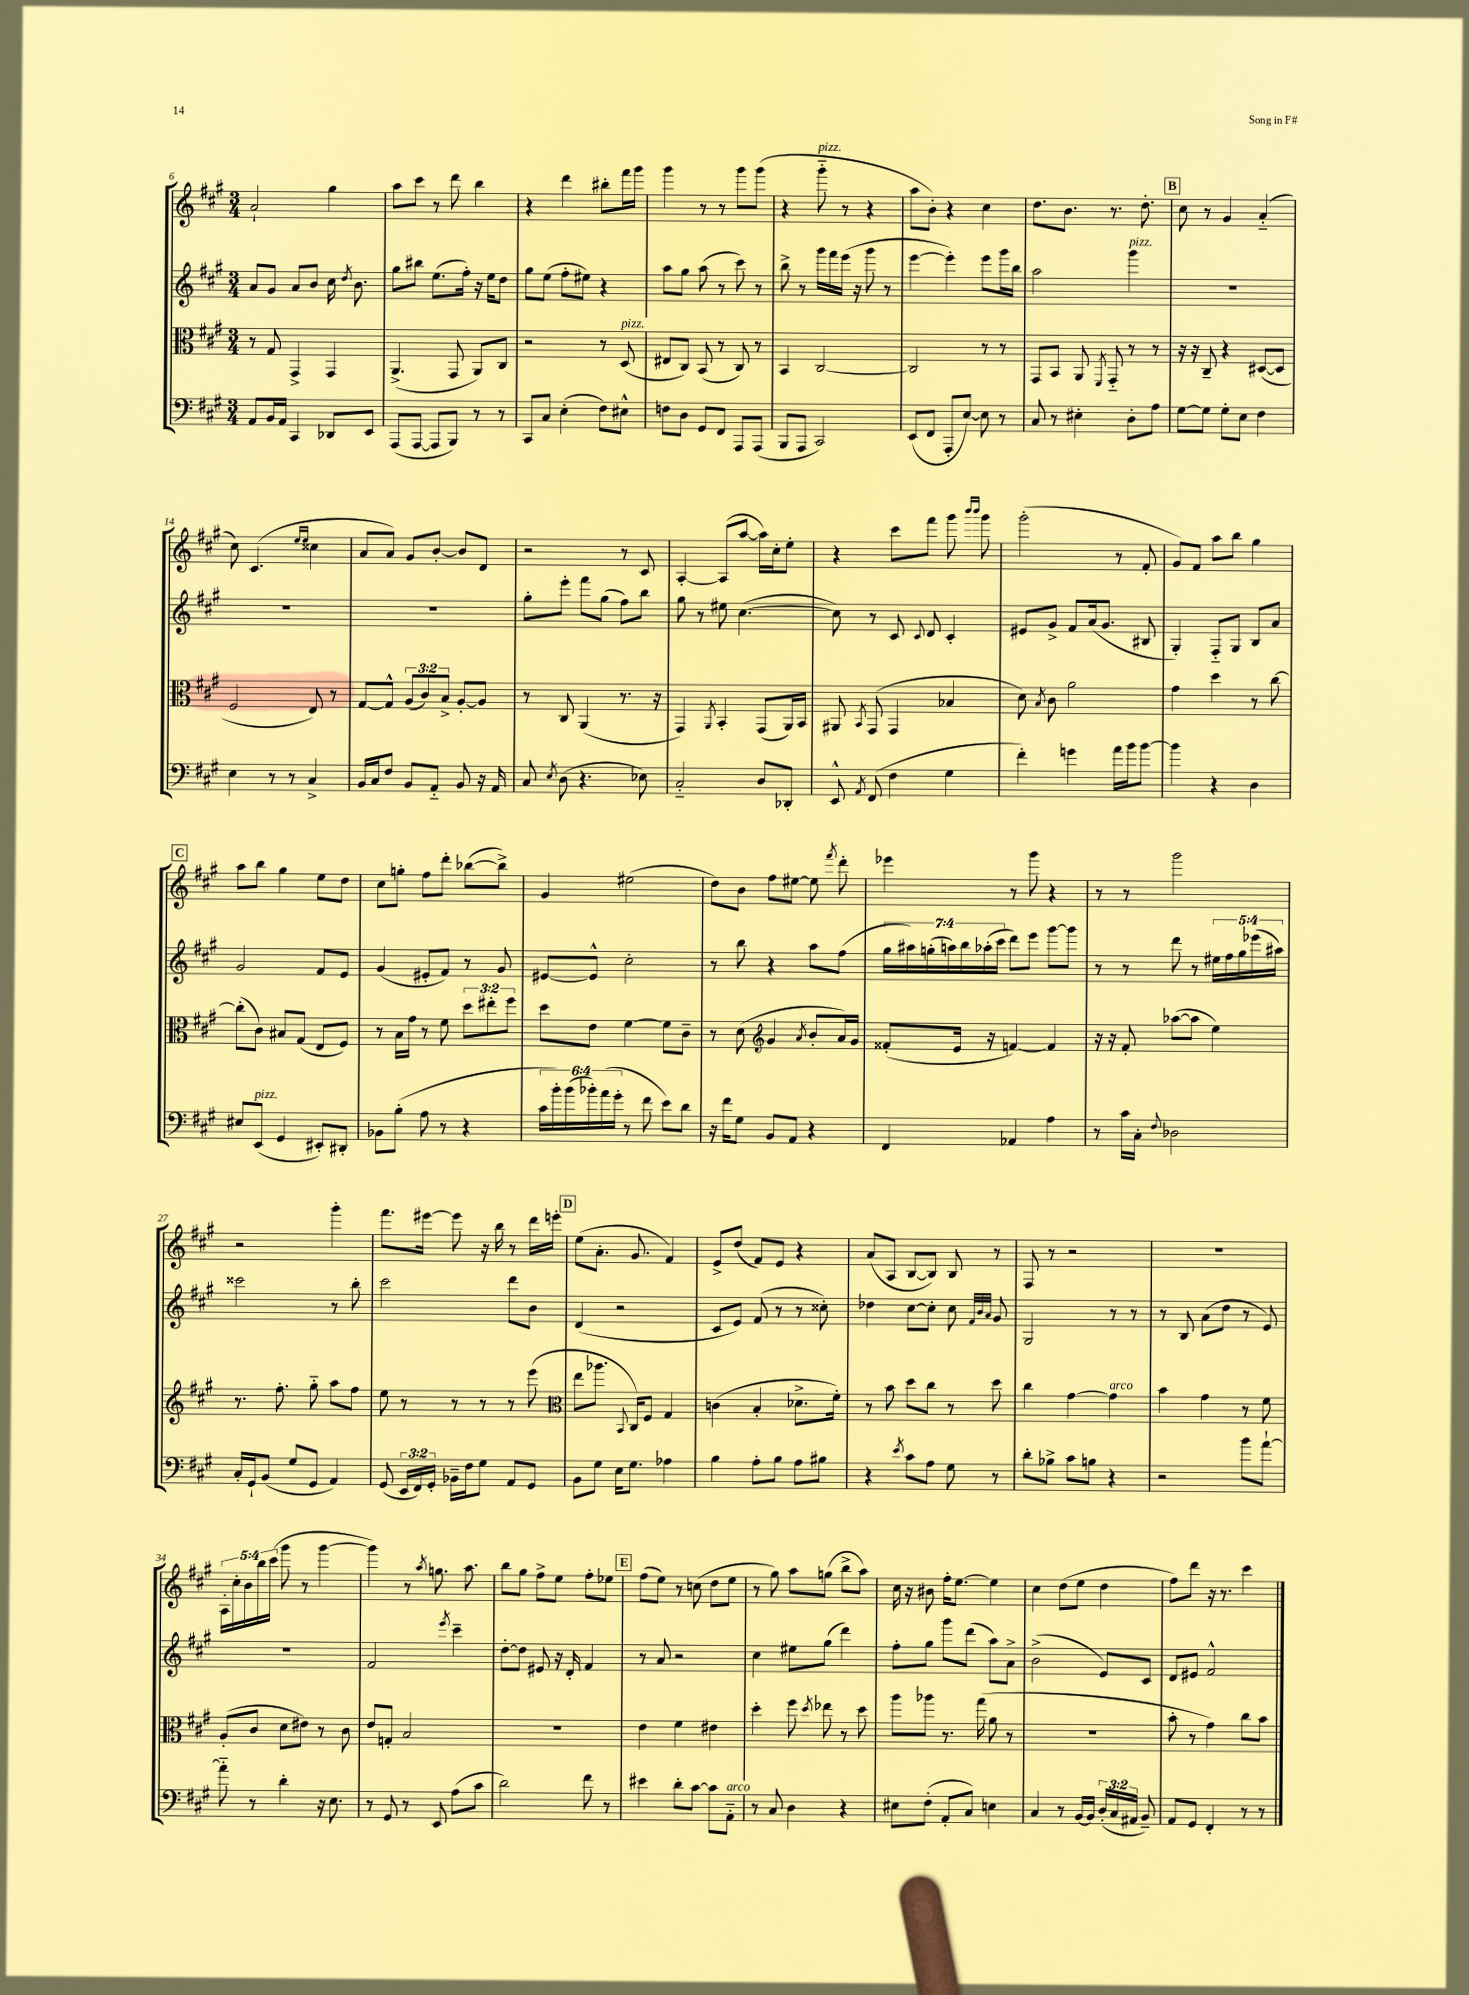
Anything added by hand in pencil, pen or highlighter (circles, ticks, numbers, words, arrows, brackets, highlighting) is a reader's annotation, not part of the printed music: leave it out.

**kern	**kern	**kern	**kern
*part4	*part3	*part2	*part1
*staff4	*staff3	*staff2	*staff1
*clefF4	*clefC3	*clefG2	*clefG2
*k[f#c#g#]	*k[f#c#g#]	*k[f#c#g#]	*k[f#c#g#]
*M3/4	*M3/4	*M3/4	*M3/4
=6	=6	=6	=6
8AA/L	8r	8a/L	2a`/
16BB/L	8G#/	8g#/J	.
16AA/JJ	.	.	.
4CC#/	4GG#^/	8a/L	.
.	.	8b/J	.
8DD-X/L	4GG#/	16cc#\	4gg#\
.	.	8qdd/	.
.	.	8.b\	.
8EE/J	.	.	.
=7	=7	=7	=7
(8AAA/L	(4.AA^/	8gg#\L	8aa\L
[8AAA/J	.	8bb#X\J	8ccc#\J
8AAA/L]	.	(8.ee\L	8r
8BBB/J)	8GG#/	.	8ddd\
.	.	16ff#'\Jk)	.
8r	8AA/L)	16r	4bb\
.	.	16ee\KL	.
8r	8C#/J	8dd\J	.
=8	=8	=8	=8
8CC#/L	2r	8gg#\L	4r
8C#/J	.	(8ee\J	.
(4E'\	.	8ff#'\L	4ddd\
.	.	8ee#X\J)	.
8F#\L)	8r	4r	8bb#X'\L
!	!LO:TX:a:i:t=pizz.	!	!
8E#X^^\J	(8D/	.	16fff#\L
.	.	.	16ggg#\JJ
=9	=9	=9	=9
8Fn\L	8E#X/L	8aa\L	4ggg#\
8D\J	8C#/J)	8gg#\J	.
8GG#/L	(8BB/	(8aa\	8r
8FF#/J	8r	8r	8r
8AAA/L	8C#/)	8ccc#\)	8ggg#\L
(8AAA/J	8r	8r	(8ggg#\J
=10	=10	=10	=10
8BBB/L	4BB/	8bb^\	4r
8AAA/J	.	8r	.
!	!	!	!LO:TX:a:i:t=pizz.
2CC#/)	[2C#/	16ggg#\LL	8ggg#\
.	.	16fff#\	.
.	.	(16eee\JJ	8r
.	.	16r	.
.	.	8ggg#\	4r
.	.	8r	.
=11	=11	=11	=11
(8EE/L	2C#/]	[4eee\	8aa\L
8FF#/J	.	.	8b'\J)
8AAA'/L	.	4eee'\])	4r
[8E/J)	.	.	.
8E\]	8r	8eee\L	4cc#\
8r	8r	16ggg#\L	.
.	.	16bb\JJ	.
=12	=12	=12	=12
8C#/	8GG#/L	2aa\	8.dd\L
8r	8BB/J	.	.
.	.	.	8.b\J
4E#X'\	8AA/	.	.
.	8qFF#/	.	.
.	8GG#/	.	8.r
!	!	!LO:TX:a:i:t=pizz.	!
8D'\L	8r	4ggg#\	.
.	.	.	8.dd'\
8A\J	8r	.	.
!!LO:REH:place=s1:t=B
=13	=13	=13	=13
[8G#\L	16r	2.r	8cc#\
.	16r	.	.
8G#\J]	8C#~/	.	8r
8G#'\L	4r	.	4g#/
8E\J	.	.	.
4F#\	([8D#X/L	.	(4a/
.	8D#/J]	.	.
!!LO:LB:g=z
=14	=14	=14	=14
4E\	2F#/	2.r	8cc#\)
.	.	.	(4.c#/
8r	.	.	.
8r	.	.	.
.	.	.	16qqee/LL
.	.	.	16qqee/JJ
4C#^/	8E/)	.	4cc##X\
.	8r	.	.
=15	=15	=15	=15
16BB/LL	[8G#/L	2.r	8a/L
16C#/J	.	.	.
8F#/J	8G#^^/J]	.	8a/J)
8BB/L	(12A/L	.	8g#/L
.	12c#/)	.	.
8AA/J	.	.	[8b'/J
.	12B^/J	.	.
8BB/	[8A'/L	.	8b/L]
16r	8A/J]	.	8d/J
16AA/	.	.	.
=16	=16	=16	=16
8C#/	8r	8gg#'\L	2r
8qE/	.	.	.
(8D\	8C#/	8eee'\J	.
4.r	(4AA/	8fff#\L	.
.	.	(8gg#\J	.
.	8.r	8ff#\L)	8r
8E-X\)	.	8bb\J	8c#/
.	16r	.	.
=17	=17	=17	=17
2C#/	4GG#/)	8gg#\	[4A'/
.	.	8r	.
.	8qAA/	.	.
.	4BB'/	8ee#X\	(8A/L]
.	.	([4.cc#\	[8aa/J
8D/L	(8GG#/L	.	16aa\LL])
.	.	.	16cc#'\J
8DD-X'/J	16AA/L)	.	8ee'\J
.	16BB/JJ	.	.
=18	=18	=18	=18
8EE^^/	8AA#X/	8cc#\])	4r
8qAA/	8qBB/	.	.
(8FF#/	(8GG#/	8r	.
4F#\	4GG#/	8c#/	8ccc#\L
.	.	8qqc#/	.
.	.	8d/	8fff#\J
4G#\	4B-X/	4c#'/	8ggg#\
.	.	.	16qqbbb/LL
.	.	.	16qqbbb/JJ
.	.	.	8ggg#\
=19	=19	=19	=19
4f#'\)	8d\)	8e#X/L	(2ggg#'\
.	8qB/	.	.
.	8c#\	8g#^/J	.
4gn\	2a\	8f#/L	.
.	.	(16a/k	.
.	.	8.g#/J	.
16a\LL	.	.	8r
16b\J	.	.	.
[8b\J	.	8B#X/	8f#'/
=20	=20	=20	=20
4b\]	4g#\	4G#'/)	8g#/L)
.	.	.	8f#/J
4r	4dd\	8F#/L	8aa\L
.	.	8G#/J	8bb\J
4D\	8r	8B/L	4gg#\
.	[8cc#\	8a/J	.
!!LO:LB:g=z
!!LO:REH:place=s1:t=C
=21	=21	=21	=21
8E#X/L	(8cc#'\L]	2g#/	8aa\L
!LO:TX:a:i:t=pizz.	!	!	!
(8EE/J	8c#\J)	.	8bb\J
4GG#/	8B#X/L	.	4gg#\
.	(8G#/J	.	.
8EE#X'/L)	8E/L	8f#/L	8ee\L
8DD#X'/J	8F#/J)	8e/J	8dd\J
=22	=22	=22	=22
8BB-X\L	8r	(4g#/	8cc#\L
(8B'\J	16B\LL	.	8ggn'\J
.	16g#\JJ	.	.
8A\	8r	8e#X'/L	8ff#\L
8r	8f#\	8f#/J)	8ddd'\J
4r	12dd\L	8r	([8bb-X\L
.	12ee#X'\	.	.
.	.	8g#/	8bb-^\J])
.	12ff#\J	.	.
=23	=23	=23	=23
24c#\LL	8dd\L	[8e#X/L	4g#/
24b'\)	.	.	.
(24b\	.	.	.
24b-X'\)	8e\J	8e#^^/J]	.
(24a\	.	.	.
24g#'\JJ	.	.	.
8r	[4f#\	2cc#'\	(2ee#X\
8f#\	.	.	.
8e\L)	8f#\L]	.	.
8d\J	8c#~\J	.	.
=24	=24	=24	=24
16r	8r	8r	8dd\L)
16f#\KL	.	.	.
8G#\J	(8d\	8bb\	8b\J
*	*clefG2	*	*
8BB/L	4g#/	4r	8ff#\L
8AA/J	.	.	[8ee#X\J
.	8qa/	.	.
4r	8b'/L	8aa\L	8ee#\]
.	.	.	8qfff#/
.	16a/L)	(8ff#\J	8ddd'\
.	16g#/JJ	.	.
=25	=25	=25	=25
4FF#/	(8f##X'/L	28gg#\LL	4eee-X\
.	.	28aa#X\)	.
.	.	(28ggn'\	.
.	.	28aan\)	.
.	16e/Jk	.	.
.	.	28bb\	.
.	.	(28aa-X'\	.
.	16r	.	.
.	.	28ccc#\JJ	.
4AA-X/	[4fn/)	8ddd\L)	8r
.	.	8eee\J	8ggg#\
4A\	4f/]	[8ggg#\L	4r
.	.	8ggg#\J]	.
=26	=26	=26	=26
8r	16r	8r	8r
.	16r	.	.
16c#\LL	8f#'/	8r	8r
16C#'\JJ	.	.	.
8qqF#/	.	.	.
2D-X\	([8aa-X\L	8ddd\	2ggg#\
.	8aa-\J]	8r	.
.	4ee\)	20ee#X\LL	.
.	.	20ff#\	.
.	.	20gg#\	.
.	.	(20eee-X\	.
.	.	20aa#X\JJ)	.
!!LO:LB:g=z
=27	=27	=27	=27
16C#'/LL	8.r	2ccc##X\	2r
16GG#`/J	.	.	.
(8BB/J	.	.	.
.	8.ff#'\	.	.
8G#/L	.	.	.
8GG#/J	8gg#\	.	.
4AA/)	8aa\L	8r	4ggg#'\
.	8ff#\J	8bb'\	.
=28	=28	=28	=28
(8GG#/	8ee\	2ccc#\	8.fff#\L
24EE/LL	8r	.	.
24FF#/)	.	.	.
.	.	.	[16eee#X\Jk
24GG#'/JJ	.	.	.
16BB-X~\LL	8r	.	8eee#\]
16F#\J	.	.	.
8G#\J	8r	.	16r
.	.	.	16bb\
8AA/L	8r	8ddd\L	8r
8GG#/J	(8eee\	8b\J	16ddd\LL
.	.	.	16eeen'\JJ
!!LO:REH:place=s1:t=D
=29	=29	=29	=29
*	*clefC3	*	*
8BB\L	8ee\L	(4d/	(8ee\L
8G#\J	8.aa-X\J	.	8.a'\J
16E\KL	.	2r	.
.	8qqBB/	.	.
8.G#\J	16C#/KL)	.	8.g#/
.	8F#/J	.	.
4A-X\	4G#/	.	4f#/)
=30	=30	=30	=30
4B\	(4cn\	8c#/L	8e^/L
.	.	8e/J)	(8dd/J
8A'\L	4B'/	(8f#/	8f#/L)
8B\J	.	8r	8e/J
8A\L	8.d-X^\L	8r	4r
8B#X\J	.	8cc##X'\)	.
.	16f#'\Jk)	.	.
=31	=31	=31	=31
4r	8r	4dd-X\	(8a/L
.	8b\	.	8A/J
8qe/	.	.	.
8c#\L	8dd\L	[8cc#\L	[8B/L
8A\J	8cc#\J	8cc#'\J]	8B/J])
8G#\	8r	8cc#\	8B/
.	.	32qqf#/LLL	.
.	.	32qqb/	.
.	.	32qqa/JJJ	.
8r	8dd\	8g#/	8r
=32	=32	=32	=32
8d'\L	4cc#\	2G#/	8F#/
8B-X^\J	.	.	8r
8c#\L	[4g#\	.	2r
8Bn\J	.	.	.
!	!LO:TX:a:i:t=arco	!	!
4r	4g#\]	8r	.
.	.	8r	.
=33	=33	=33	=33
2r	4b\	8r	2.r
.	.	8B/	.
.	4g#\	(8a\L	.
.	.	8dd\J	.
8b\L	8r	8r	.
[8a`\J	8f#\	8e/)	.
!!LO:LB:g=z
=34	=34	=34	=34
8a\]	(8A'/L	2.r	20A'\LL
.	.	.	20cc#'\
.	.	.	20b\
8r	8c#/J	.	.
.	.	.	20bb\
.	.	.	(20ccc#\JJ
4d'\	8d\L	.	8ggg#\
.	8e#X\J)	.	8r
16r	8r	.	[4ggg#\
8.E\	.	.	.
.	8c#\	.	.
=35	=35	=35	=35
8r	8e/L	2f#/	4ggg#\])
8GG#/	8Gn'/J	.	.
8r	2B/	.	8r
.	.	.	8qaa/
8EE/	.	.	8.ggn\
.	.	8qeee/	.
(8A\L	.	4ccc#~\	.
.	.	.	8.aa\
8c#\J	.	.	.
=36	=36	=36	=36
2d\)	2.r	[8dd'\L	8bb\L
.	.	8dd\J]	8gg#\J
.	.	8e#X/	8ff#^\L
.	.	16r	8ee\J
.	.	16d'/	.
8f#\	.	4f#/	8ff#'\L
8r	.	.	8ee-X\J
!!LO:REH:place=s1:t=E
=37	=37	=37	=37
4e#X\	4e\	8r	(8ff#\L
.	.	8a/	8ee\J)
8d'\L	4f#\	2r	8r
[8c#\J	.	.	(8ccn\
8c#\L]	4e#X\	.	8dd\L
!LO:TX:a:i:t=arco	!	!	!
8AA\J	.	.	8ee\J
=38	=38	=38	=38
8r	4dd'\	4cc#\	8r
8C#/	.	.	8gg#\)
4D\	8ff#\	8ee#X\L	8aa\L
.	8qdd/	.	.
.	8ee-X\	(8gg#\J	(8ggn\J
4r	8r	4ddd\)	8bb^\L
.	8dd\	.	8aa\J)
=39	=39	=39	=39
8E#X\L	8aa\L	8ff#'\L	16cc#\
.	.	.	16r
(8F#'\J	8aa-X\J	8gg#\J	8b#X\
8AA'/L	8.r	8ggg#\L	16ff#'\KL
.	.	.	[8.ee\J
8C#/J)	.	(8ddd\J	.
.	(16gg#\	.	.
4En\	8a\	8aa\L)	4ee\]
.	8r	8a^\J	.
=40	=40	=40	=40
4C#/	2.r	(2b^\	4cc#\
8r	.	.	(8dd\L
[16BB/LL	.	.	8ee\J
16BB/JJ]	.	.	.
(24D'/LL	.	8e/L)	4dd\
24C#/	.	.	.
24AA#X/JJ	.	.	.
8BB~/)	.	8c#/J	.
=41	=41	=41	=41
8AA/L	8b'\	8d/L	8ff#\L)
8GG#/J	8r	8e#X/J	8ddd\J
4FF#'/	4g#\)	2f#^^/	16r
.	.	.	8.r
8r	8cc#\L	.	4ccc#\
8r	8b\J	.	.
==	==	==	==
*-	*-	*-	*-
